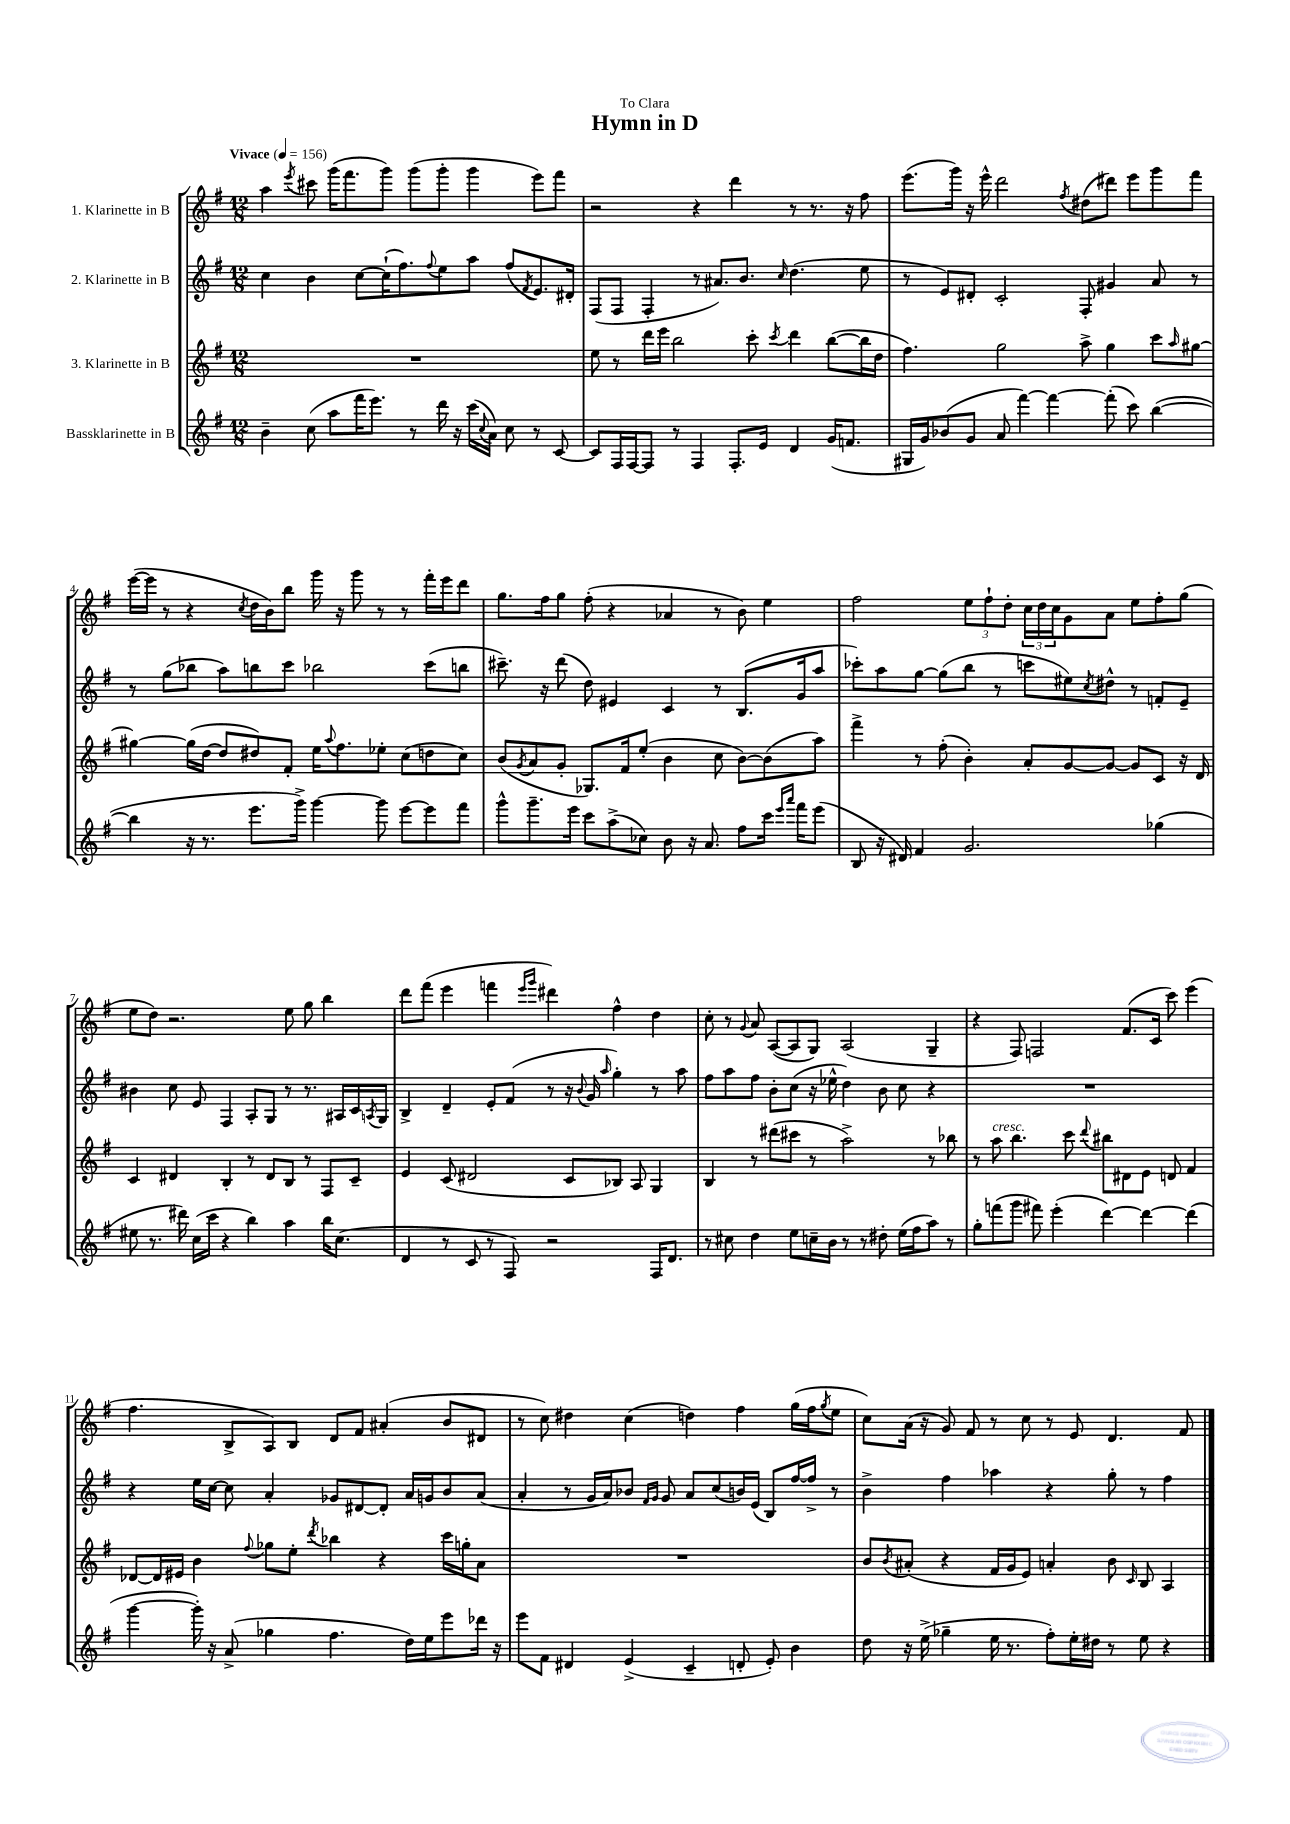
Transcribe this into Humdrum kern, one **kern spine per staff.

**kern	**kern	**kern	**kern
*part4	*part3	*part2	*part1
*staff4	*staff3	*staff2	*staff1
*I"Bassklarinette in B	*I"3. Klarinette in B	*I"2. Klarinette in B	*I"1. Klarinette in B
*clefG2	*clefG2	*clefG2	*clefG2
*k[f#]	*k[f#]	*k[f#]	*k[f#]
*M12/8	*M12/8	*M12/8	*M12/8
*MM156	*MM156	*MM156	*MM156
=1	=1	=1	=1
!	!	!	!LO:TX:a:B:t=Vivace
4b~\	1.r	4cc\	4aa\
.	.	.	8qeee/
(8cc\	.	4b\	8ccc#X\
8aa\L	.	.	(16ggg\KL
.	.	.	8.fff#\
16fff#\K	.	[8cc\L	.
8.eee\J)	.	.	.
.	.	(16cc`\K]	8ggg\J)
.	.	8.ff#\)	.
8r	.	.	(8ggg\L
.	.	8qqff#/	.
16ddd\	.	8ee\	8ggg'\J
16r	.	.	.
(16ccc\LL	.	8aa\J	4ggg\
8qqcc/	.	.	.
16a\JJ)	.	.	.
8cc\	.	(8ff#/L	.
.	.	8qf#/	.
8r	.	8.e/)	8eee\L)
[8c/	.	.	8fff#\J
.	.	16d#X'/Jk	.
=2	=2	=2	=2
8c/L]	8ee\	(8F#/L	2r
16F#/L	8r	8F#/J	.
[16F#/J	.	.	.
8F#/J]	16ddd\LL	4F#'/	.
.	16eee\JJ	.	.
8r	2bb\	.	.
4F#/	.	8r	4r
.	.	8.a#X/L)	.
8.F#'/L	.	.	4ddd\
.	.	8.b/J	.
.	8ccc'\	.	.
16e/Jk	.	.	.
.	8qccc/	16qqcc/	.
4d/	4ddd\	(4.dd\	8r
.	.	.	8.r
(16g/KL	([8bb\L	.	.
8.fn/J	.	.	16r
.	16bb\L]	8ee\	8ff#\
.	16dd\JJ	.	.
=3	=3	=3	=3
16G#X/LL	4.ff#\)	8r	(8.eee\L
16g/J)	.	.	.
(8b-X/	.	8e/L)	.
.	.	.	16ggg\Jk)
8g/J	.	8d#X'/J	16r
.	.	.	16eee^^\
8a/	2gg\	2c'/	2ddd\
[4fff#\)	.	.	.
4fff#\_	.	.	.
.	.	.	8qff#/
.	8aa^\	8F#'/	(8dd#X\L
(8fff#'\]	4gg\	4g#X/	8ddd#X\J)
8ccc\)	.	.	8eee\L
([4bb\	8ccc\L	8a/	8ggg\
.	16qqaa/	.	.
.	[8gg#X\J	8r	8fff#\J
!!LO:LB:g=z
=4	=4	=4	=4
4bb\]	4gg#X\_	8r	([16eee\LL
.	.	.	16eee\JJ]
.	.	(8gg\L	8r
16r	(16gg#\LL]	8bb-X\J	4r
8.r	[16dd\JJ	.	.
.	8dd/L]	8aa\L)	.
.	.	.	8qcc/
8.eee\L	8dd#X/)	8bbn\	16dd\LL
.	.	.	16b\J)
.	8f#'/J	8ccc\J	8bb\J
16ggg^\Jk)	.	.	.
[4ggg\	16ee\KL	2bb-X\	16ggg\
.	8qqaa/	.	.
.	8.ff#\	.	16r
.	.	.	8ggg\
8ggg\]	8ee-X'\J	.	8r
[8eee\L	(8cc\L	.	8r
8eee\]	8ddn\	(8ccc\L	16fff#'\LL
.	.	.	16eee\J
8fff#\J	8cc\J)	8bbn\J	8ddd\J
=5	=5	=5	=5
8ggg^^\L	(8b/L	8.ccc#X~\)	8.gg\L
.	8qg/	.	.
8.ggg~\	8a/	.	.
.	.	16r	16ff#\k
.	8g'/J	(8ddd\	8gg\J
16eee\Jk	.	.	.
8ccc\L	8.G-X/L)	8dd\)	(8ff#'\
(8aa^\	.	4e#X/	4r
.	16f#/k	.	.
8cc-X\J)	(8ee'/J	.	.
8b\	4b\	4c/	4a-X/
16r	.	.	.
8.a/	.	.	.
.	8cc\	8r	8r
8ff#\L	[8b\L)	(8.B/L	8b\)
16ccc\Jk	(8b\]	.	4ee\
16qqeee/LL	.	.	.
16qqaaa/JJ	.	.	.
16fff#\KL	.	16g/k	.
(8eee\J	8aa\J)	8aa/J	.
=6	=6	=6	=6
8B/	4fff#^\	8ccc-X'\L)	2ff#\
16r	.	8aa\	.
16d#X/)	.	.	.
4f#/	8r	[8gg\J	.
.	(8ff#'\	(8gg\L]	.
2.g/	4b'\)	8bb\J	12ee\L
.	.	.	12ff#`\
.	.	8r	.
.	.	.	12dd'\J
.	8a'/L	8cccn\L	24cc\LL
.	.	.	24dd\
.	.	.	24cc\J
.	[8g/	8ee#X\)	8g\
.	.	8qcc/	.
.	8g/J_	8dd#X^^\J	8a\J
.	8g/L]	8r	8ee\L
(4gg-X\	8c/J	8fn'/L	8ff#'\
.	16r	8e~/J	(8gg\J
.	16d/	.	.
!!LO:LB:g=z
=7	=7	=7	=7
8ee#X\	4c/	4b#X\	8ee\L
8.r	.	.	8dd\J)
.	4d#X/	8cc\	2.r
16ddd#X\)	.	.	.
(16cc\LL	.	8e/	.
16ccc\JJ	.	.	.
4r	4B'/	4F#/	.
4bb\)	8r	8A'/L	.
.	8d#/L	8G/J	.
4aa\	8B/J	8r	8ee\
.	8r	8.r	8gg\
16bb\KL	8F#/L	.	4bb\
(8.cc\J	.	16A#X/LL	.
.	8c~/J	16c/	.
.	.	8qAn/	.
.	.	16G/JJ	.
=8	=8	=8	=8
4d/	4e/	4B^/	8ddd\L
.	.	.	(8fff#\J
8r	(8c/	4d~/	4eee\
8c/	2d#X/	.	.
8r	.	8e'/L	4fffn\
8F#/)	.	(8f#/J	.
.	.	.	16qqeee/LL
.	.	.	16qqggg/JJ
2r	.	8r	4ddd#X\)
.	8c/L	16r	.
.	.	8qqb/	.
.	.	16g/	.
.	.	16qqaa/	.
.	8B-X/J)	4gg'\)	4ff#^^\
.	8A/	.	.
16F#/KL	4G/	8r	4dd\
8.d/J	.	.	.
.	.	8aa\	.
=9	=9	=9	=9
8r	4B/	8ff#\L	8cc'\
8cc#X\	.	8aa\	8r
.	.	.	8qqg/
4dd\	8r	8ff#\J	8a/
.	(8ddd#X\L	8b'\L	([8A/L
8ee\L	8ccc#X\J	(8cc\J	8A/]
16ccn~\L	8r	16r	8G/J)
16b\JJ	.	16ee-X^^\	.
8r	2aa^\)	4dd\)	(2A/
8r	.	.	.
8dd#X'\	.	8b\	.
(16ee\LL	.	8cc\	.
16ff#\J	.	.	.
8aa\J)	8r	4r	4G~/
8r	8bb-X\	.	.
=10	=10	=10	=10
8gg'\L	8r	1.r	4r
!	!LO:TX:a:i:t=cresc.	!	!
(8fffn\	8aa\	.	.
8ggg\J	4.bb\	.	8F#/)
8fff#X\)	.	.	2Fn/
(4eee'\	.	.	.
.	8ccc\	.	.
.	8qqddd/	.	.
[4ddd\)	8bb#X\L	.	.
.	8d#X\	.	(8.f#/L
4ddd\_	8e\J	.	.
.	.	.	16c/Jk
.	8dn/	.	8ccc\)
(4ddd\]	4f#/	.	(4eee\
!!LO:LB:g=z
=11	=11	=11	=11
[4ggg\	[8d-X/L	4r	4.ff#\
.	16d-/L]	.	.
.	16e#X/JJ	.	.
16ggg'\])	4b\	16ee\LL	.
16r	.	[16cc\JJ	.
(8a^/	.	8cc\]	8B^/L
.	8qqff#/	.	.
4gg-X\	8gg-X\L	4a'/	8A/)
.	8ee'\J	.	8B/J
.	8qddd/	.	.
4.ff#\	4bb-X\	8g-X/L	8d/L
.	.	[8d#X/	8f#/J
.	4r	8d#'/J]	(4a#X'/
16dd\LL)	.	16a/LL	.
16ee\J	.	16gn/J	.
8eee\	16ccc\LL	8b/	8b/L
.	16ggn'\J	.	.
16ddd-X\Jk	8a\J	(8a/J	8d#X/J
16r	.	.	.
=12	=12	=12	=12
8eee\L	1.r	4a'/	8r
8f#\J	.	.	8cc\)
4d#X/	.	8r	4dd#X\
.	.	16g/LL	.
.	.	16a/J)	.
(4e^/	.	8b-X/J	(4cc\
.	.	16qqf#/LL	.
.	.	16qqg/JJ	.
.	.	8g/	.
4c~/	.	8a/L	4ddn\)
.	.	(8cc/	.
8dn'/	.	16bn/L)	4ff#\
.	.	(16e/JJ	.
8e'/)	.	8B/L)	.
4b\	.	[16ff#/L	(16gg\LL
.	.	16ff#^/JJ]	16ff#\J
.	.	.	8qgg/
.	.	8r	8ee\J
=13	=13	=13	=13
8dd\	8b/L	4b^\	8cc\L)
.	8qb/	.	.
16r	(8a#X'/J	.	(16a\Jk
(16ee^\	.	.	16r
4gg-X~\	4r	4ff#\	8g/)
.	.	.	8f#/
16ee\	16f#/LL	4aa-X\	8r
8.r	16g/J	.	.
.	8e/J)	.	8cc\
8ff#'\L)	4an'/	4r	8r
16ee'\L	.	.	8e/
16dd#X\JJ	.	.	.
8r	8b\	8gg'\	4.d/
.	16qqc/	.	.
8ee\	8B/	8r	.
4r	4A/	4ff#\	.
.	.	.	8f#/
==	==	==	==
*-	*-	*-	*-
